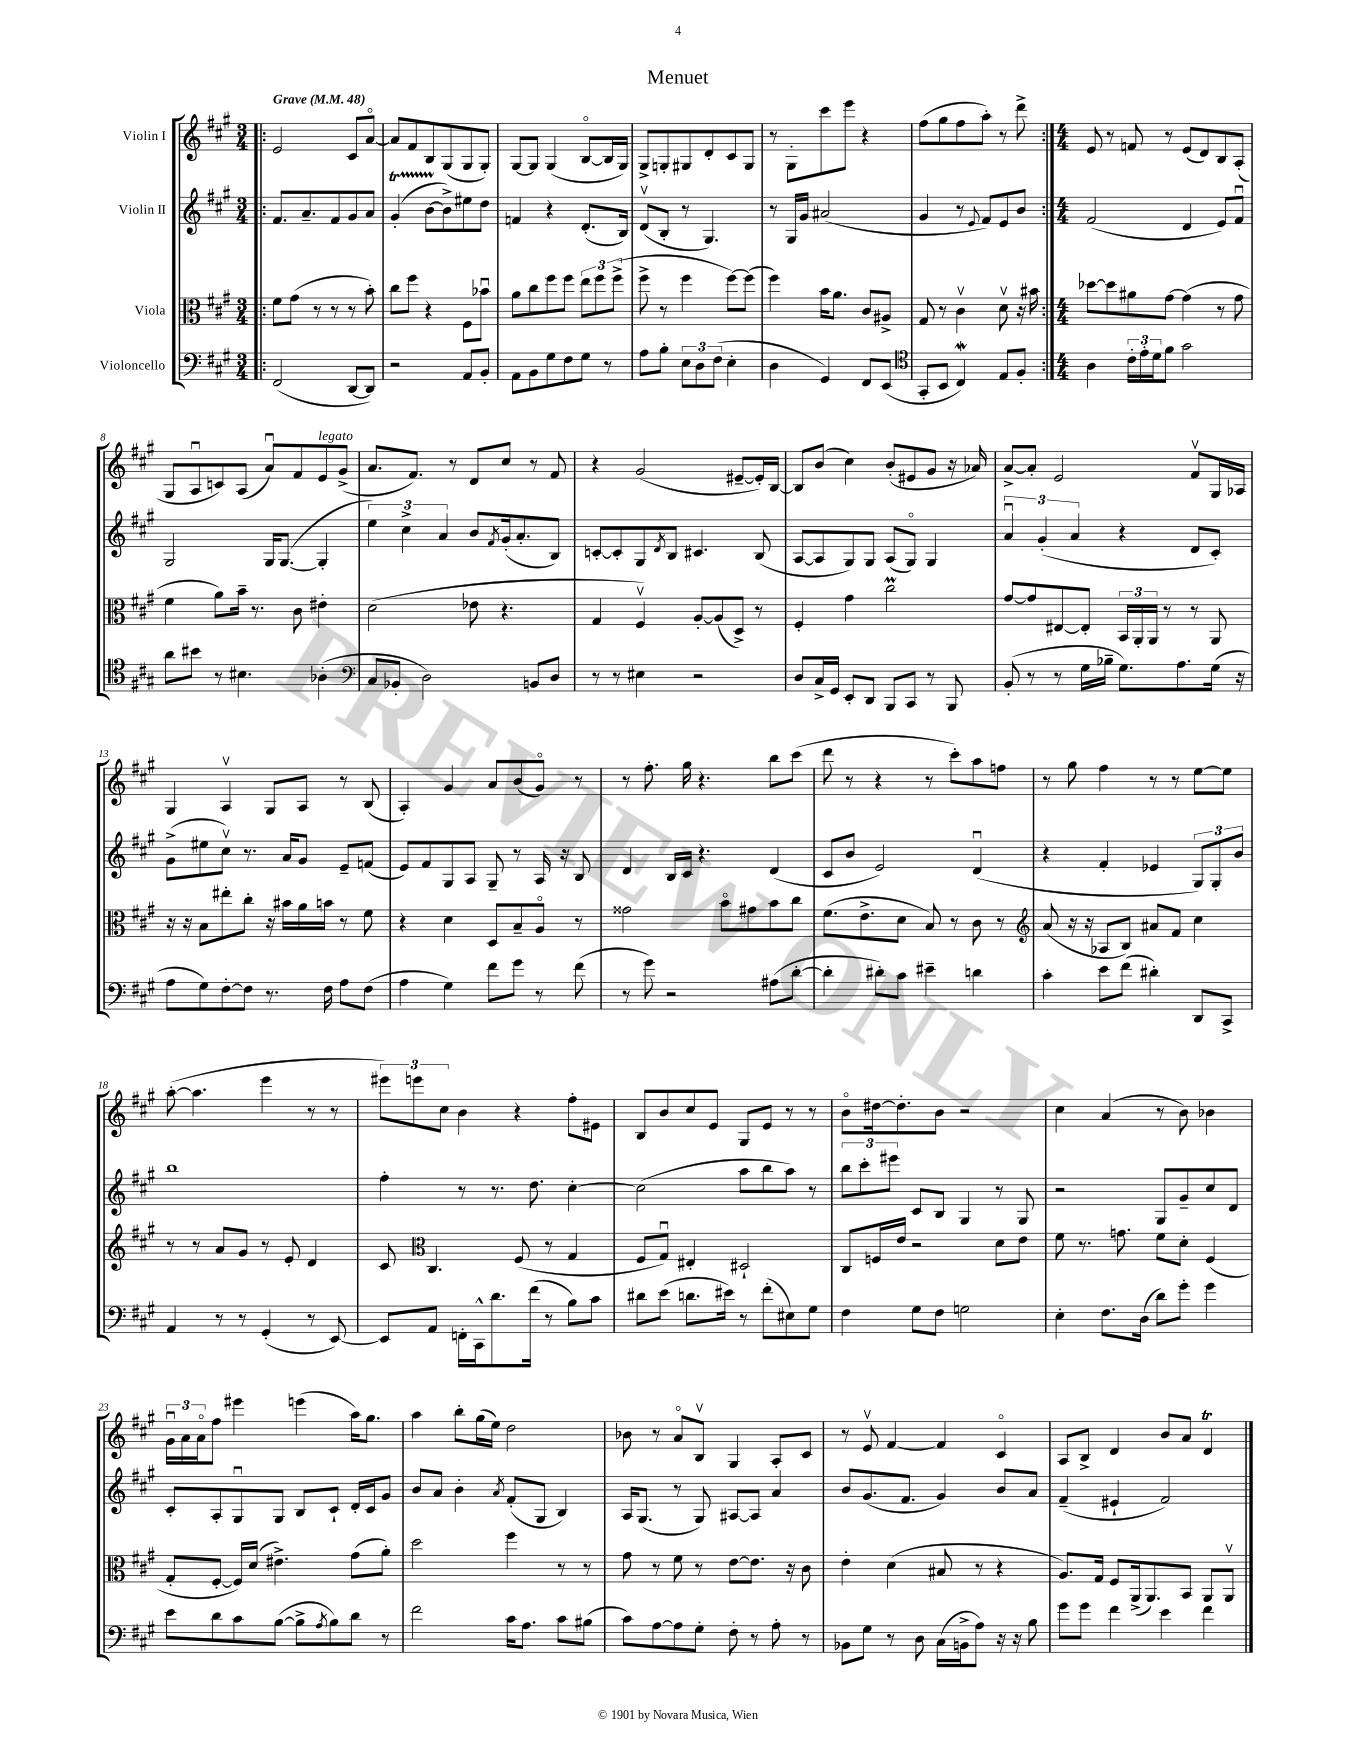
\header { title = "Menuet" }
<<
\new StaffGroup <<
\new Staff = "s0" \with { instrumentName = "Violin I" } {
    \clef treble \key a \major \numericTimeSignature \time 3/4 \tempo "Grave" 4 = 48
    \repeat volta 2 { \bar ".|:" e'2 cis'8 a'8~\flageolet |
    a'8 fis'8 b8 gis8( gis8 gis8-.) |
    gis8~ gis8 gis4( b8~\flageolet b16 gis16) |
    gis8-> g8-. gis8 d'8-. cis'8 gis8 |
    r8 gis8-. cis'''8 e'''8 r4 |
    fis''8( gis''8 fis''8 a''8-.) r8 d'''8-> | }
    \numericTimeSignature \time 4/4 e'8 r8 f'8 r8 e'8( d'8) b8 a8-.( |
    gis8 a8\downbow c'8) a8( a'8\downbow) fis'8 e'8^\markup { \italic "legato" } gis'8->( |
    a'8. fis'8.) r8 d'8 cis''8 r8 fis'8 |
    r4 gis'2( eis'8~-- eis'16-.) b16~ |
    b8 b'8( cis''4) b'8-.( eis'8 gis'8 r16 aes'16) |
    a'8~-> a'8-. e'2 fis'8\upbow gis16 aes16 |
    gis4 a4\upbow gis8 a8 r8 b8( |
    a4-.) gis'4 a'8 b'8( gis'8\flageolet) r8 |
    r8 fis''8.-. gis''16 r4. b''8 cis'''8( |
    d'''8 r8 r4 r8 cis'''8-.) a''8 f''8 |
    r8 gis''8 fis''4 r8 r8 e''8~ e''8 |
    a''8~-.( a''4. e'''4 r8 r8 |
    \tuplet 3/2 { eis'''8) e'''8 cis''8 } b'4 r4 fis''8-. eis'8 |
    b8 b'8 cis''8 e'8 gis8 e'8 r8 r8 |
    b'8\flageolet dis''16~ dis''8.-. b'8 r2 |
    cis''4 a'4( r8 b'8) bes'4 |
    \tuplet 3/2 { gis'16\downbow a'16 a'16\flageolet } fis''8 eis'''4 e'''4( a''16) gis''8. |
    a''4 b''8-. gis''16( e''16) d''2 |
    bes'8 r8 a'8\flageolet b8\upbow gis4 a8-. cis'8 |
    r8 e'8\upbow fis'4~ fis'4 cis'4\flageolet |
    a8 b8-> d'4 b'8 a'8 d'4\trill \bar "|." |
}
\new Staff = "s1" \with { instrumentName = "Violin II" } {
    \clef treble \key a \major \numericTimeSignature \time 3/4
    \repeat volta 2 { \bar ".|:" fis'8. a'8.-- fis'8 gis'8 a'8 |
    gis'4-.\startTrillSpan( b'8~ b'8->\stopTrillSpan) eis''8 d''8 |
    f'4 r4 d'8.-.( b16) |
    d'8\upbow( b8-. r8 gis4.) |
    r8 gis16 gis'16 ais'2( |
    gis'4 r8 \appoggiatura { e'8 } fis'8) e'8 b'8 | }
    \numericTimeSignature \time 4/4 fis'2( d'4 e'8) fis'8\downbow |
    gis2 gis16 gis8.~( gis4-. |
    \tuplet 3/2 { e''4) cis''4-> a'4 } b'8 \acciaccatura { fis'8 } gis'16-.( a'8.-. b8) |
    c'8~-. c'8-. gis8 \acciaccatura { d'8 } b8 cis'4. b8( |
    a8~ a8 gis8) gis8 a8( gis8\flageolet) gis4 |
    \tuplet 3/2 { a'4\downbow gis'4-.( a'4 } r4 d'8 cis'8-.) |
    gis'8->( eis''8 cis''8\upbow) r8. a'16 gis'8 e'8-- f'8( |
    e'8) fis'8 gis8 a8 gis8-- r8 a16 r16 b8 |
    d'4 b16 cis'16 r4. d'4( |
    cis'8 b'8 e'2) d'4\downbow( |
    r4 fis'4-. ees'4 \tuplet 3/2 { gis8) gis8-. b'8 } |
    b''1 |
    fis''4-. r8 r8. d''8. cis''4~-. |
    cis''2( a''8 b''8 a''8) r8 |
    \tuplet 3/2 { b''8 cis'''8-. eis'''8 } cis'8 b8 gis4 r8 gis8 |
    r2 gis8 gis'8-- cis''8 d'8 |
    cis'8-. a8-. gis8\downbow gis8 b8 cis'8-! d'16-. cis'16 gis'8 |
    b'8 a'8 b'4-. \acciaccatura { a'8 } fis'8-.( gis8 b4) |
    a16 gis8.( r8 gis8) ais8~ ais8 a'4 |
    b'8 gis'8.( fis'8. gis'4) b'8 a'8 |
    fis'4--( eis'4-! fis'2) \bar "|." |
}
\new Staff = "s2" \with { instrumentName = "Viola" } {
    \clef alto \key a \major \numericTimeSignature \time 3/4
    \repeat volta 2 { \bar ".|:" fis'8 gis'8( r8 r8 r8 b'8-.) |
    cis''8 fis''8 r4 fis8 bes'8\downbow |
    a'8 cis''8 fis''8 fis''8 \tuplet 3/2 { e''8 fis''8 fis''8->( } |
    fis''8-> r8 fis''4 fis''8~) fis''8( |
    fis''4) b'16 a'8. cis'8 ais8-> |
    gis8 r8 cis'4\upbow d'8\upbow r16 bis'16 | }
    \numericTimeSignature \time 4/4 des''8~ des''8 ais'8 gis'8~ gis'4( r8 gis'8 |
    fis'4 a'8) b'16-- r8. cis'8 eis'4-. |
    d'2( ees'8 r4. |
    gis4 fis4\upbow) a8~-. a8( d8->) r8 |
    fis4-. gis'4 cis''2\prall |
    gis'8~ gis'8 eis8~ eis8-. \tuplet 3/2 { b,16 a,16-. a,16 } r8 r8 a,8 |
    r16 r16 b8 eis''8-. cis''8-. r16 bis'16 a'16 b'16 r8 fis'8 |
    r4 d'4 d8 b8-- a8\flageolet r8 |
    gisis'2 b'8\flageolet gis'8 b'8 cis''8 |
    fis'8.( e'8.-> d'8 b8) r8 cis'8 r8 |
    \clef treble a'8( r16 r16 aes8 b8) ais'8 fis'8 cis''4 |
    r8 r8 a'8 gis'8 r8 e'8-. d'4 |
    cis'8 \clef alto cis4. fis8( r8 gis4 |
    fis8 gis8\downbow) eis4-. dis2-! |
    cis8 f16 e'16 r2 d'8 e'8 |
    fis'8 r8. g'8. fis'8 d'8-. fis4( |
    gis8-. fis8~-. fis16) d'16( eis'4.->) gis'8( a'8-.) |
    d''2 fis''4 r8 r8 |
    gis'8 r8 fis'8 r8 e'8~ e'8. r16 cis'8 |
    e'4-. d'4( bis8 r8 r4 |
    a8.) gis16 fis8 a,16->( a,8.) b,8 a,8 a,8\upbow \bar "|." |
}
\new Staff = "s3" \with { instrumentName = "Violoncello" } {
    \clef bass \key a \major \numericTimeSignature \time 3/4
    \repeat volta 2 { \bar ".|:" fis,2( d,8~ d,8) |
    r2 a,8 b,8-. |
    a,8 b,8 gis8 fis8 gis8 r8 |
    a8 b8-. \tuplet 3/2 { e8 d8 fis8( } e4-. |
    d4 gis,4) fis,8 e,8( |
    \clef tenor gis,8-. b,8 cis4\mordent) e8 fis8-. | }
    \numericTimeSignature \time 4/4 a4 \tuplet 3/2 { cis'16-. e'16-. d'16 } fis'8 gis'2 |
    a'8 bis'8 r8 bis4. aes4-.( |
    \clef bass cis8 bes,8-. d2) b,8 d8 |
    r8 r8 eis4 r2 |
    d8 cis16-> gis,16 e,8-. d,8 b,,8 cis,8 r8 b,,8 |
    b,8-.( r8 r8 gis16 bes16-- gis8.) a8. gis16( r16 |
    a8 gis8) fis8~-. fis8 r8. fis16 a8 fis8( |
    a4 gis4) fis'8 gis'8 r8 fis'8( |
    r8 gis'8) r2 ais8( d'8~-. |
    d'4-. dis'8-.) cis'8 eis'4-- d'4 |
    cis'4-. e'8 fis'8( dis'4-.) d,8 cis,8-> |
    a,4 r8 r8 gis,4-.( r8 e,8~) |
    e,8 a,8 f,16-. cis,16-^ d'8. fis'16( r8 b8) cis'8 |
    dis'8 e'8( d'8. eis'16) r8 fis'8-.( eis8) gis8 |
    fis4 gis8 fis8 g2 |
    e4-. fis8. d16( d'8) gis'8-. gis'4 |
    e'8 d'8 cis'8 b8~( b8-> \acciaccatura { a8 } b8) d'8 r8 |
    fis'2 cis'16 a8. cis'8 bis8( |
    cis'8) a8~ a8 gis8-. fis8-. r8 a8-. r8 |
    bes,8 gis8 r8 d8 cis16( b,16-> a8) r16 r16 b8 |
    gis'8 gis'8 fis'4 e'4 fis'4 \bar "|." |
}
>>
>>
